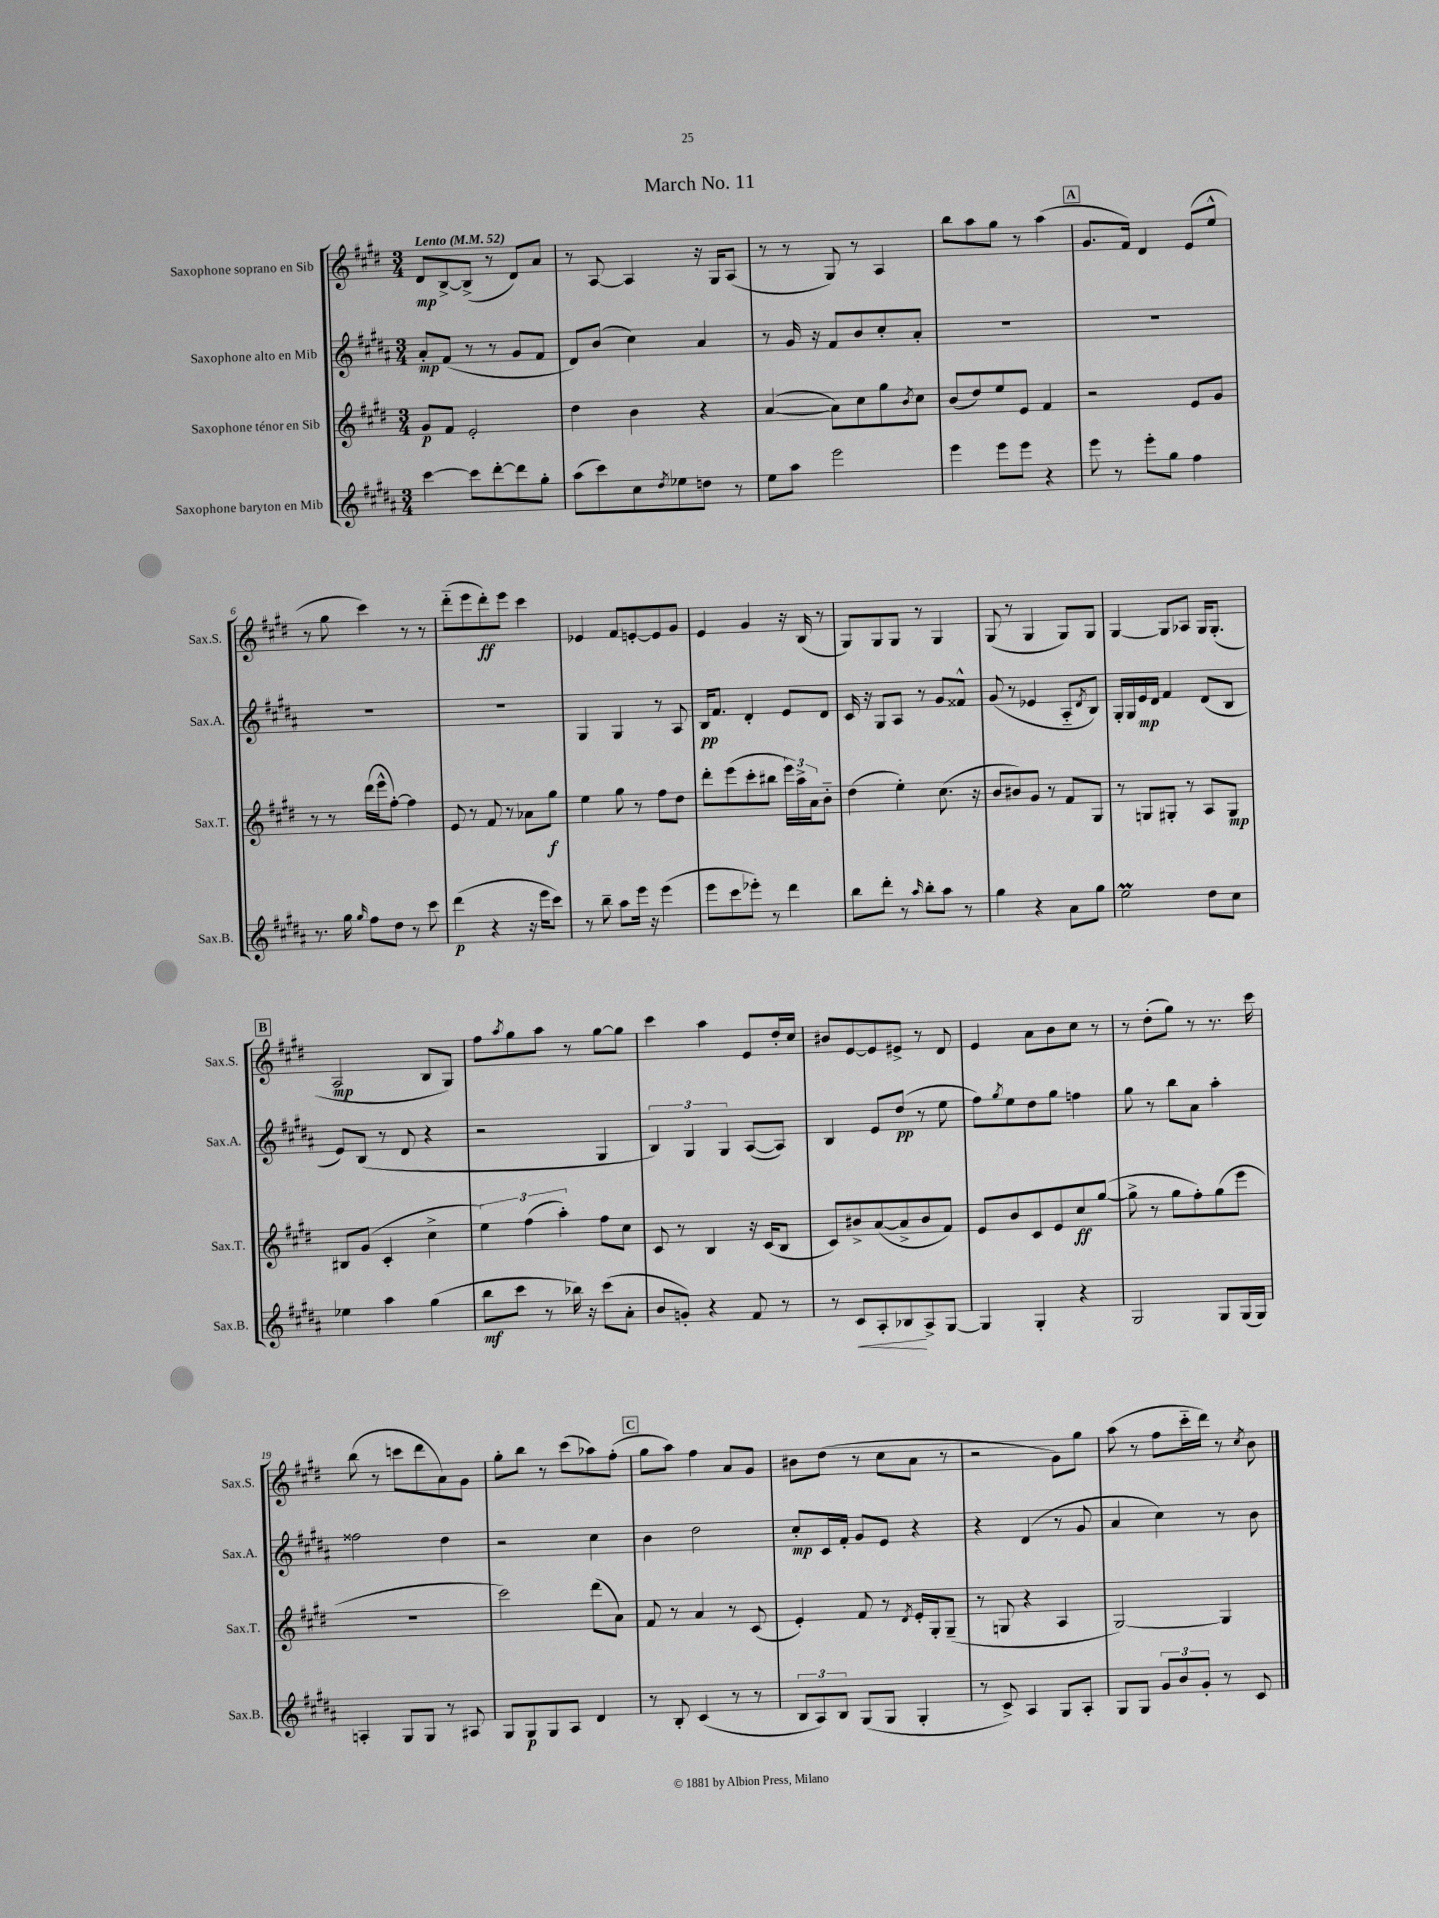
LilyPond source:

\header { title = "March No. 11" }
<<
\new StaffGroup <<
\new Staff = "s0" \with { instrumentName = "Saxophone soprano en Sib" shortInstrumentName = "Sax.S." } {
    \clef treble \key e \major \numericTimeSignature \time 3/4 \tempo "Lento" 4 = 52
    dis'8\mp b8~-> b8->( r8 dis'8) a'8 |
    r8 a8~ a4 r16 gis16 a8( |
    r8 r8 gis8) r8 a4 |
    b''8 a''8 gis''8 r8 a''4( |
    \mark \markup { \box "A" } gis'8. fis'16) dis'4 e'8( e''8-^ |
    r8 gis''8 cis'''4) r8 r8 |
    dis'''8-_( e'''8 dis'''8-.\ff) e'''8 cis'''4 |
    ees'4 fis'8 e'8~-. e'8 gis'8 |
    e'4 gis'4 r16 b16( r8 |
    gis8) gis8 gis8 r8 gis4 |
    gis8( r8 gis4 gis8) gis8 |
    gis4~ gis8 aes8 gis16 gis8.-.( |
    \mark \markup { \box "B" } a2\mp b8 gis8) |
    fis''8 \acciaccatura { a''8 } gis''8 a''8 r8 gis''8~ gis''8 |
    cis'''4 a''4 e'8 dis''16-. cis''16 |
    bis'8 e'8~ e'8 eis'8-> r8 dis'8 |
    e'4 a'8 b'8 cis''8 r8 |
    r8 dis''8-.( gis''8) r8 r8. cis'''16 |
    b''8( r8 c'''8 dis'''8 a'8) gis'8 |
    gis''8-. b''8 r8 cis'''8( aes''8) fis''8-.( |
    \mark \markup { \box "C" } gis''8 a''8) fis''4 a'8 gis'8 |
    bis'8 dis''8( r8 cis''8 a'8 r8 |
    r2 gis'8) gis''8 |
    a''8( r8 fis''8 cis'''16-_ dis'''16) r8 \acciaccatura { cis''8 } b'8 \bar "|." |
}
\new Staff = "s1" \with { instrumentName = "Saxophone alto en Mib" shortInstrumentName = "Sax.A." } {
    \clef treble \key b \major \numericTimeSignature \time 3/4
    ais'8-.\mp fis'8( r8 r8 gis'8 fis'8 |
    dis'8) b'8( cis''4) ais'4 |
    r8 gis'16 r16 fis'8 b'8 cis''8-. ais'8-. |
    R2. |
    \mark \markup { \box "A" } R2. |
    R2. |
    R2. |
    gis4 gis4 r8 ais8 |
    b16\pp fis'8. dis'4-. e'8 dis'8 |
    cis'16 r16 gis8 ais8 r8 gis'8 fisis'8-^ |
    gis'8( r8 ees'4 ais8-_ \acciaccatura { dis'8 } b8) |
    gis16-. gis16 e'16\mp dis'16 fis'4 dis'8( b8 |
    \mark \markup { \box "B" } e'8) b8( r8 dis'8 r4 |
    r2 gis4 |
    \tuplet 3/2 { b4) gis4 gis4 } ais8~( ais8) |
    b4 e'8 dis''8\pp( r8 e''8 |
    fis''8) \acciaccatura { gis''8 } e''8 dis''8 gis''8 f''4 |
    gis''8 r8 b''8 ais'8 ais''4-. |
    fisis''2 dis''4 |
    r2 cis''4 |
    \mark \markup { \box "C" } b'4 dis''2 |
    cis''8-.\mp cis'16 fis'16-. gis'8 e'8 r4 |
    r4 dis'4( r8 gis'8 |
    ais'4 cis''4) r8 b'8 \bar "|." |
}
\new Staff = "s2" \with { instrumentName = "Saxophone ténor en Sib" shortInstrumentName = "Sax.T." } {
    \clef treble \key e \major \numericTimeSignature \time 3/4
    gis'8\p fis'8 e'2-. |
    dis''4 b'4 r4 |
    a'4~( a'8) cis''8 gis''8 \acciaccatura { b'8 } cis''8 |
    b'8( dis''8) e''8 e'8 fis'4 |
    \mark \markup { \box "A" } r2 e'8 gis'8 |
    r8 r8 dis'''16( e'''16-^ fis''8~-.) fis''4 |
    e'8 r8 fis'8 r8 aes'8 gis''8\f |
    e''4 gis''8 r8 fis''8 dis''8 |
    dis'''8-. e'''8( cis'''8-. bis''8 \tuplet 3/2 { e'''16) a''16-> a'16 } b'8-_ |
    dis''4( e''4-.) cis''8.( r16 |
    b'8 bis'8) gis'8 r8 fis'8 gis8 |
    r8 g8 gis8-. r8 a8 gis8\mp |
    \mark \markup { \box "B" } bis8 gis'8( cis'4-. cis''4-> |
    \tuplet 3/2 { e''4) fis''4( a''4-.) } fis''8 cis''8 |
    cis'8 r8 b4 r16 cis'16( b8 |
    cis'8) bis'8-> a'8~( a'8-> bis'8 fis'8) |
    e'8 b'8 cis'8 e'8 cis''8\ff gis''8~( |
    gis''8-> r8 gis''8 fis''8-.) gis''8( e'''8 |
    R2. |
    cis'''2) dis'''8( a'8) |
    \mark \markup { \box "C" } fis'8 r8 a'4 r8 cis'8( |
    e'4-.) fis'8 r8 \acciaccatura { dis'8 } e'16-. gis16-. gis8--( |
    r8 g8 r4 a4 |
    gis2~) gis4 \bar "|." |
}
\new Staff = "s3" \with { instrumentName = "Saxophone baryton en Mib" shortInstrumentName = "Sax.B." } {
    \clef treble \key b \major \numericTimeSignature \time 3/4
    cis'''4~ cis'''8 dis'''8~-. dis'''8 gis''8-. |
    ais''8( cis'''8) cis''8 \acciaccatura { dis''8 } ees''8 d''8 r8 |
    e''8 ais''8 e'''2 |
    e'''4 e'''8 e'''8 r4 |
    \mark \markup { \box "A" } e'''8 r8 e'''8-. gis''8 fis''4 |
    r8. gis''16 \grace { gis''16 } fis''8 dis''8 r8 cis'''8 |
    dis'''4\p( r4 r16 e'''16 cis'''8) |
    r8 b''8-- ais''8 e'''16 r16 e'''4( |
    e'''8 cis'''8 ees'''8-.) r8 dis'''4 |
    b''8 dis'''8-. r8 \grace { ais''16 } b''8-. ais''8 r8 |
    gis''4 r4 ais'8 gis''8 |
    e''2\prall dis''8 cis''8 |
    \mark \markup { \box "B" } ees''4 ais''4 gis''4( |
    b''8\mf cis'''8 r8 bes''16) r16 cis'''8( ais'8-. |
    b'8 g'8-.) r4 fis'8 r8 |
    r8 cis'8\< ais8-. bes8\! ais8-> gis8~ |
    gis4 gis4-. r4 |
    gis2 gis8 gis16( gis16) |
    a4-. gis8 gis8 r8 ais8 |
    gis8 gis8\p gis8 ais8 dis'4 |
    \mark \markup { \box "C" } r8 b8-. cis'4( r8 r8 |
    \tuplet 3/2 { b8 ais8) b8 } gis8( gis8 gis4-. |
    r8 cis'8->) ais4 gis8 ais8-. |
    gis8 gis8 \tuplet 3/2 { gis'8 b'8 gis'8-. } r8 cis'8 \bar "|." |
}
>>
>>
